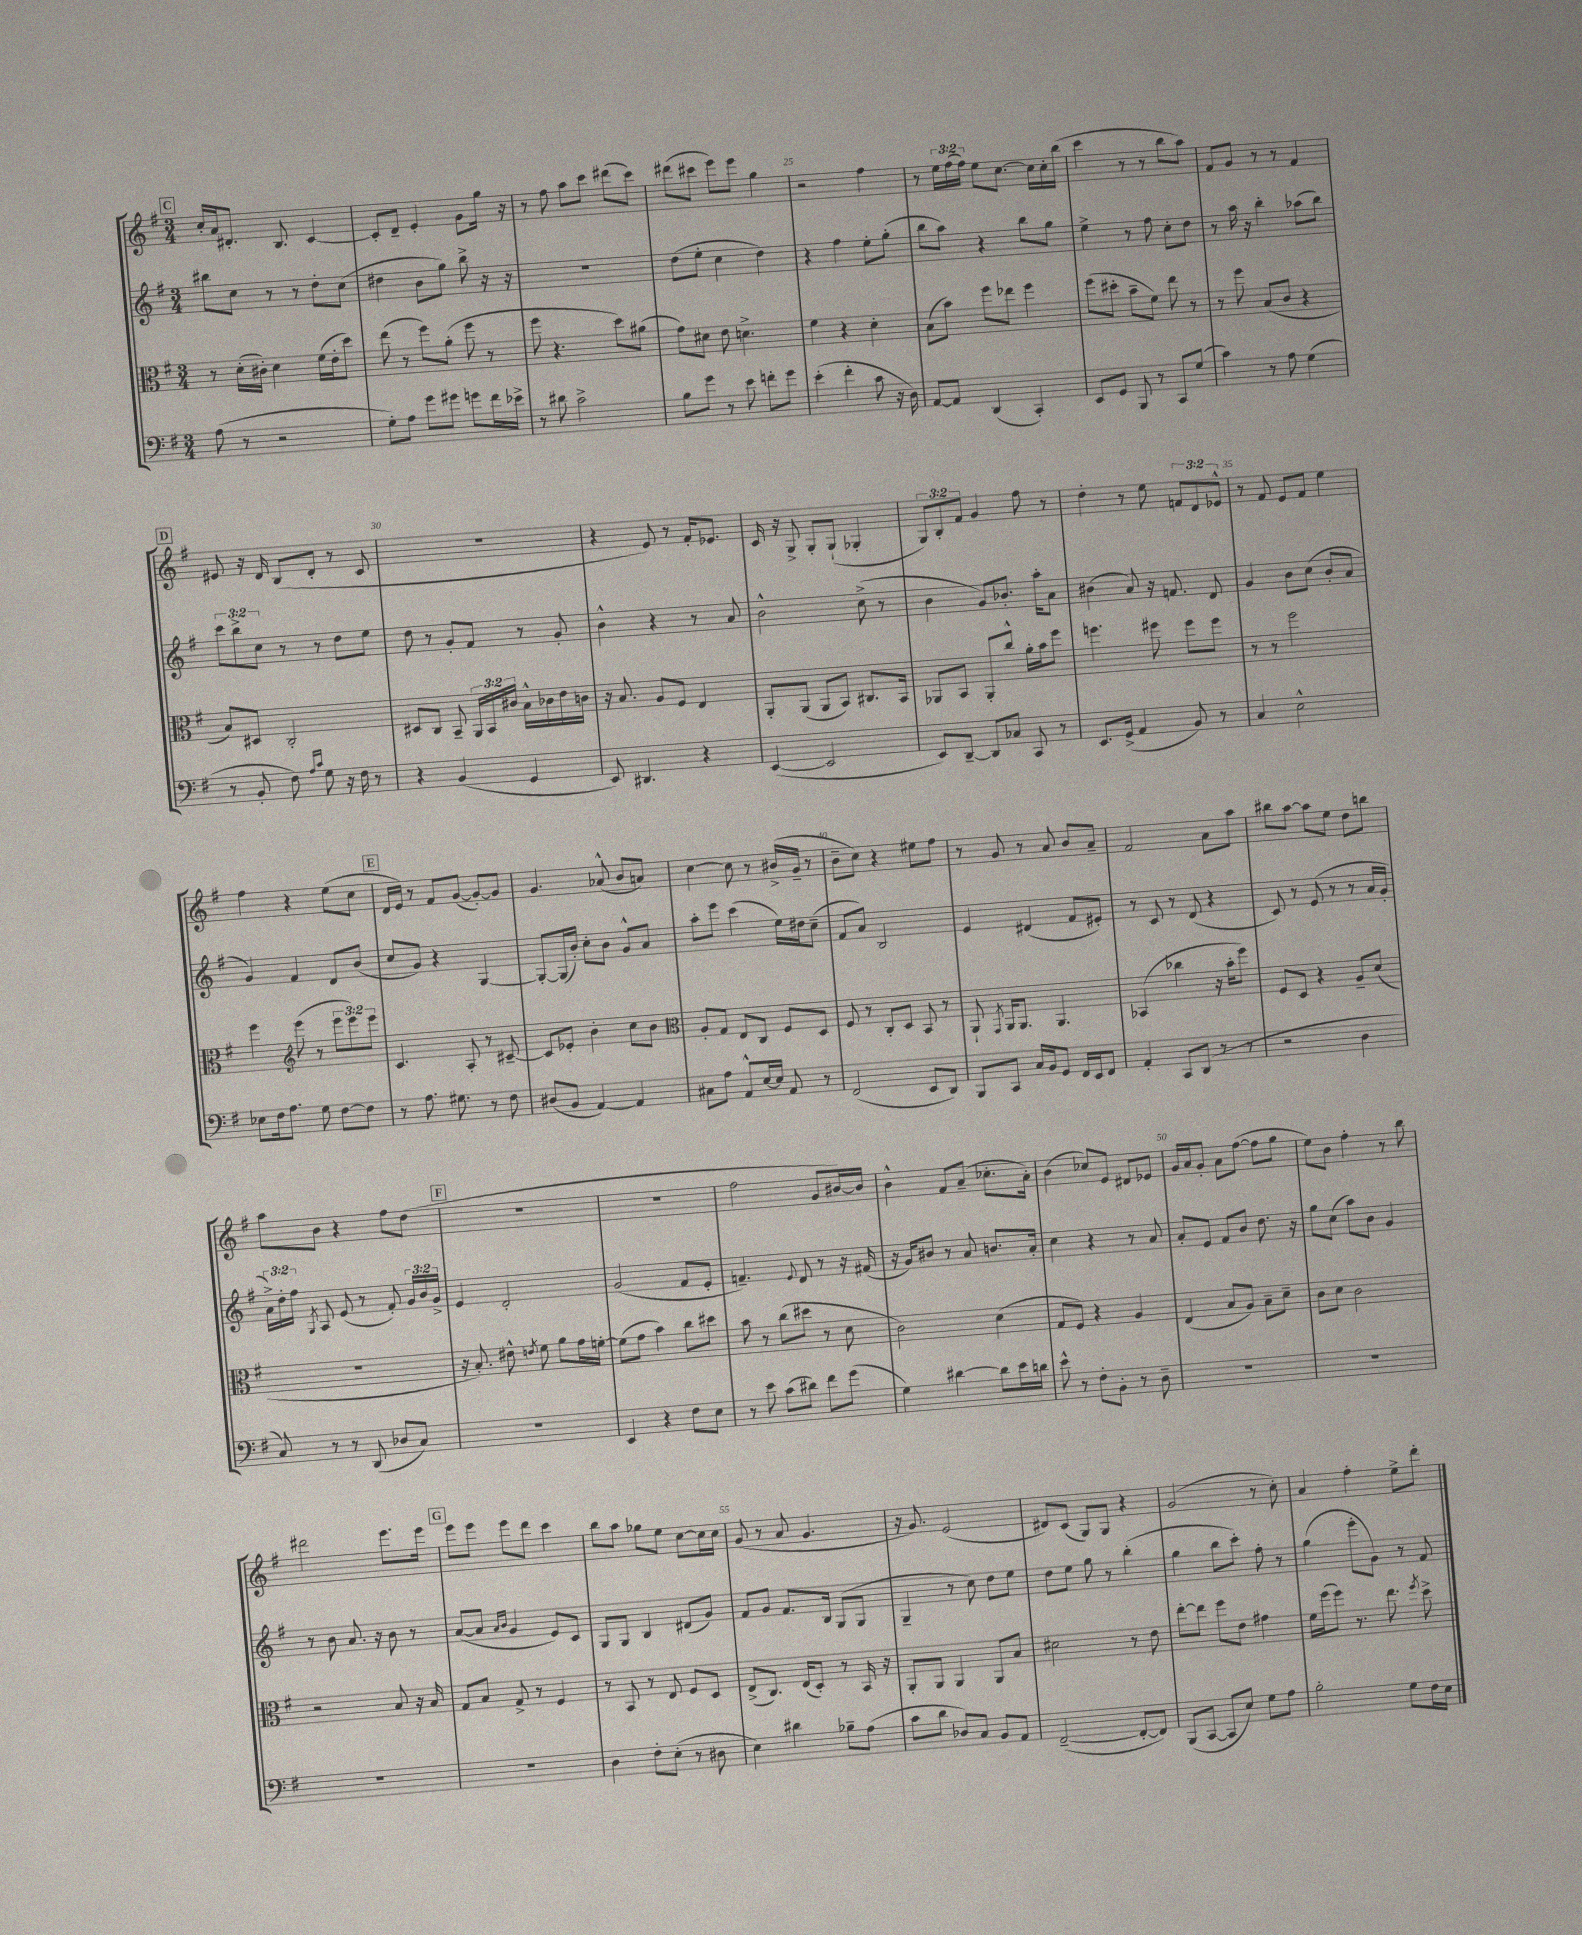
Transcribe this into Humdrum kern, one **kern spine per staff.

**kern	**kern	**kern	**kern
*staff4	*staff3	*staff2	*staff1
*clefF4	*clefC3	*clefG2	*clefG2
*k[f#]	*k[f#]	*k[f#]	*k[f#]
*M3/4	*M3/4	*M3/4	*M3/4
(8A	8r	8bb#	16cc'
.	.	.	16a
8r	(16d'	8cc	8.d#'
.	16c#')	.	.
2r	4d	8r	.
.	.	.	8.B
.	.	8r	.
.	(16f#	8dd'	[4c
.	16e'	.	.
.	8dd)	(8cc	.
=	=	=	=
8G')	(8ee	4dd#	8c']
8A	8r	.	8d~
8g	8ff#)	8b	4e'
8g#	(8a'	8gg)	.
8g	8ff#	8bb^	8g
16f#	8r	16r	16gg
16e-^	.	16r	16r
=	=	=	=
8r	8ff#	2.r	8r
8d#	4.r	.	8ff#
2c^	.	.	8aa
.	.	.	8ccc
.	8dd)	.	(8ddd#
.	(8a#	.	8ccc)
=	=	=	=
8B	8g)	(8dd	(8ddd#
8g	8d#	8ee'	8ccc#
8r	8e	4cc	8eee)
8e	4.d^	.	8eee
8f'	.	4dd)	4gg
8g	.	.	.
=	=	=	=
(4e'	4f#	4r	2r
4f#'	4r	4ff#	.
8c	4d'	8ee'	4ff#
16r	.	(8gg'	.
16D)	.	.	.
=	=	=	=
[8AA	(8B	8bb	8r
8AA]	8b)	8aa)	24ee
.	.	.	(24ff#
.	.	.	24ff#)
(4DD	8ff#	4r	8ee
.	8ee-	.	[8.cc
4CC')	4ff#	8bb	.
.	.	.	16cc]
.	.	8gg	16cc'
.	.	.	(16bb
=	=	=	=
8EE	(8ff#	4ee^	4ccc
8GG	8dd#'	.	.
8BBB	8b~	8r	8r
8r	8f#)	8ff#	8r
8CC	8ee	8cc'	8bb
(8G	8r	8dd	8aa)
=	=	=	=
4c)	8r	8r	8f#
.	8ff#	16aa	8g
.	.	16r	.
8r	(8B	4bb'	8r
8A	8c	.	8r
(4G	4r	(8aa-	4f#
.	.	8bb)	.
=	=	=	=
8r	8B)	12ccc	8e#
.	.	12bb^	.
8BB'	8D#	.	16r
.	.	12cc	.
.	.	.	16d
8F#)	2C'	8r	(8B
16qqA	.	.	.
16qqc	.	.	.
8G	.	8r	8d'
16r	.	8dd	8r
16F#	.	.	.
8r	.	8ee	8c
=	=	=	=
4r	8D#	8dd	2.r
.	8C	8r	.
(4BB	8BB~	8g'	.
.	24AA	8f#	.
.	24BB	.	.
.	24c#	.	.
4GG	16B^^	8r	.
.	16c-	.	.
.	16e	8g'	.
.	16c	.	.
=	=	=	=
8EE)	16r	4b^^	4r
.	8.B	.	.
4.DD#	.	.	.
.	8A	4r	8e)
.	8F#	.	8r
4r	4E	8r	16f#'
.	.	.	8.e-
.	.	8a	.
=	=	=	=
([4EE	8AA'	2b^^	16c
.	.	.	16r
.	(8AA	.	8G^
2EE]	8AA	.	8G'
.	8BB)	.	(8G`
.	8.C#	(8cc^	4G-'
.	.	8r	.
.	16BB	.	.
=	=	=	=
8EE)	8AA-	4b	12G)
.	.	.	12B'
[8DD~	8BB	.	.
.	.	.	12f#
8DD]	8AA-'	8g)	4g
8C-	8cc^^	8.b-'	.
8CC	16a'	.	8ff#
.	16b	16aa'	.
8r	8ff#	8a	8r
=	=	=	=
8.EE	4.ff	(4b#	4dd'
(16GG^	.	.	.
4AA	.	8a)	8r
.	8ff#	16r	8ee
.	.	8.f	.
8BB)	8ff#	.	12f
.	.	.	12d
8r	8ff#	8d	.
.	.	.	12e-^^
=	=	=	=
4C	8r	4g	8r
.	8r	.	8f#
2E^^	2ff#	8b	8e
.	.	(8cc	8f#
.	.	8b'	4ee
.	.	8a	.
=	=	=	=
8E-	4ff#	4g)	4ff#
16F#	.	.	.
8.A	.	.	.
*	*clefG2	*	*
.	(8eee	4f#	4r
8G	8r	.	.
[8F#	12eee	8d	(8ee
.	12eee)	.	.
8F#]	.	(8b	8cc
.	12eee	.	.
=	=	=	=
8r	4.c	8cc	16d
.	.	.	16e)
8.A	.	8g)	8r
.	.	4r	8f#
8.G#	.	.	.
.	8A'	.	([8g
8r	8r	[4G	8g'_)
8F#	[8c#~	.	8g]
=	=	=	=
(8D#	8c#]	8G'_	4.g
8BB	8e-'	(16G]	.
.	.	16b')	.
[4AA)	4b'	8cc'	.
.	.	8b	(8a-^^
4AA]	8cc	8g^^	8b
.	8b	8a	8a)
=	=	=	=
*	*clefC3	*	*
8C#	8A'	8aa'	[4cc
8A	8G	8eee	.
8AA^^	8E	(4ccc	8cc]
[16E	8C	.	8r
16E]	.	.	.
8AA	8F#	16ee)	(16b#^
.	.	16dd#	16g~
8r	8D	(8cc~	8r
=	=	=	=
(2FF#	8F#	8f#	8b~
.	8r	8a)	8cc)
.	8C'	2B	4r
.	8D	.	.
8EE	8BB	.	8ee#
8DD)	8r	.	8ff#
=	=	=	=
8BBB	8AA`	4e	8r
.	8qGG	.	.
8CC	16AA	.	8g
.	8.AA	.	.
16C	.	(4d#	8r
16BB	.	.	.
8GG	4.AA	.	8a
16FF#	.	8f#	8b
16EE	.	.	.
8FF#	.	8e#')	8a~
=	=	=	=
4AA'	(4BB-	8r	2f#
.	.	8c	.
8CC	4cc-	8r	.
(8DD	.	(8d	.
8r	16r	4r	8a
.	16b'	.	.
8r	8ff#)	.	8aa
=	=	=	=
2r	8F#	8c)	8bb#
.	8D	8r	[8aa
.	4r	(8e	8aa]
.	.	8r	8ee
4D	8A~	8r	8dd
.	(8d	16a	8bb
.	.	16g'	.
=	=	=	=
8C)	2.r	24a^)	8aa
.	.	24dd'	.
.	.	24ff#	.
.	.	8qG	.
8r	.	8A	8b
8r	.	(8e	4r
(8DD	.	8r	.
8D-	.	8f#')	8ff#
8C)	.	24g	(8dd
.	.	24b	.
.	.	24g^	.
=	=	=	=
2.r	16r	4e	2.r
.	8.B')	.	.
.	8e#^^	2d'	.
.	8qe	.	.
.	8f#	.	.
.	8a	.	.
.	16g	.	.
.	[16f'	.	.
=	=	=	=
4EE	(8f]	(2g	2.r
.	8g	.	.
4r	4b)	.	.
8F#	8cc	8f#	.
8E	8dd#	8e'	.
=	=	=	=
8r	8b	4.f~)	2ff#
8e	8r	.	.
(8c	(8cc	.	.
.	.	8qqe	.
8d#)	8dd#	8d	.
8f#	8r	8r	8g
(8g	8d	16r	[16b#)
.	.	(16f#	16b#]
=	=	=	=
4G)	2c)	16r	4b^^
.	.	16g)	.
.	.	8b#	.
[4d#	.	8r	8f#
.	.	8a	(8a~
8d#]	(4d	8.b	8.cc-'
16e	.	.	.
16d	.	16a'	16a')
=	=	=	=
8e^^	8G	4cc	(4b
8r	8F#)	.	.
8F#'	4r	4r	8cc-)
8BB'	.	.	8e
8r	4A	8r	8d#
8D~	.	8a	8e-
=	=	=	=
2.r	(4E	8a'	16g
.	.	.	16a
.	.	8e	8g'
.	8B	8f#	8a
.	8A)	8b	([8ff#
.	8B~	8.dd	8ff#]
.	8d~	.	8gg
.	.	16r	.
=	=	=	=
2.r	8c	8gg	8ee)
.	8d	(8cc	8b
.	2c	8aa)	4ff#'
.	.	8b	.
.	.	4g	8r
.	.	.	8bb
=	=	=	=
2.r	2r	8r	2ddd#
.	.	8b	.
.	.	8.a	.
.	.	16r	.
.	8B	8b	8.eee
.	16r	8r	.
.	16B	.	16eee
=	=	=	=
2.r	8G	([8a	8eee
.	8B	8a]	8eee
.	.	16qqa	.
.	.	16qqb	.
.	8G^	4g	8eee
.	8r	.	8ddd
.	4F#	8e)	4ccc
.	.	8c	.
=	=	=	=
4D	8r	8G	8bb
.	8BB	8G	8aa
8F#'	8r	4B	8gg-
(8E'	8E	.	8ee
8r	8F#	(8d#	[8cc
8D#	8D	8g)	16cc]
.	.	.	16cc
=	=	=	=
4E)	(8E^	8f#	(8g
.	8.C)	8g	8r
4d#	.	8.f#	8a
.	(16E	.	.
.	8D')	.	4.g
.	.	16B	.
8B-~	8r	(8G	.
(8A	16BB	8G	.
.	16r	.	.
=	=	=	=
8c	8AA'	4G~	16r
.	.	.	8.g)
8d	8AA	.	.
8D-)	4AA	8r	(2e
8C	.	8cc)	.
8BB	8AA	8dd	.
8AA	8B	8ee	.
=	=	=	=
([2FF#~	2d#	8dd	8d#)
.	.	8ee	(8c
.	.	8gg	8G)
.	.	8r	8G
8FF#'_	8r	(4bb'	4r
8FF#])	8e	.	.
=	=	=	=
(8BBB	[8ee'	4gg	(2g
[8CC	8ee]	.	.
8CC]	8ff#	8bb	.
8E)	8e	8ccc')	.
8G	4g#	8ff#'	8r
8A	.	8r	8cc')
=	=	=	=
2B'	16f#	(4gg	4a
.	(16ff#	.	.
.	8ff#)	.	.
.	8.r	8eee'	4ff#'
.	.	8g)	.
.	8.ee	.	.
8G	.	8r	8ee^
.	8qff#	.	.
16F#	8dd^	8f#	8ddd'
16E	.	.	.
==	==	==	==
*-	*-	*-	*-
